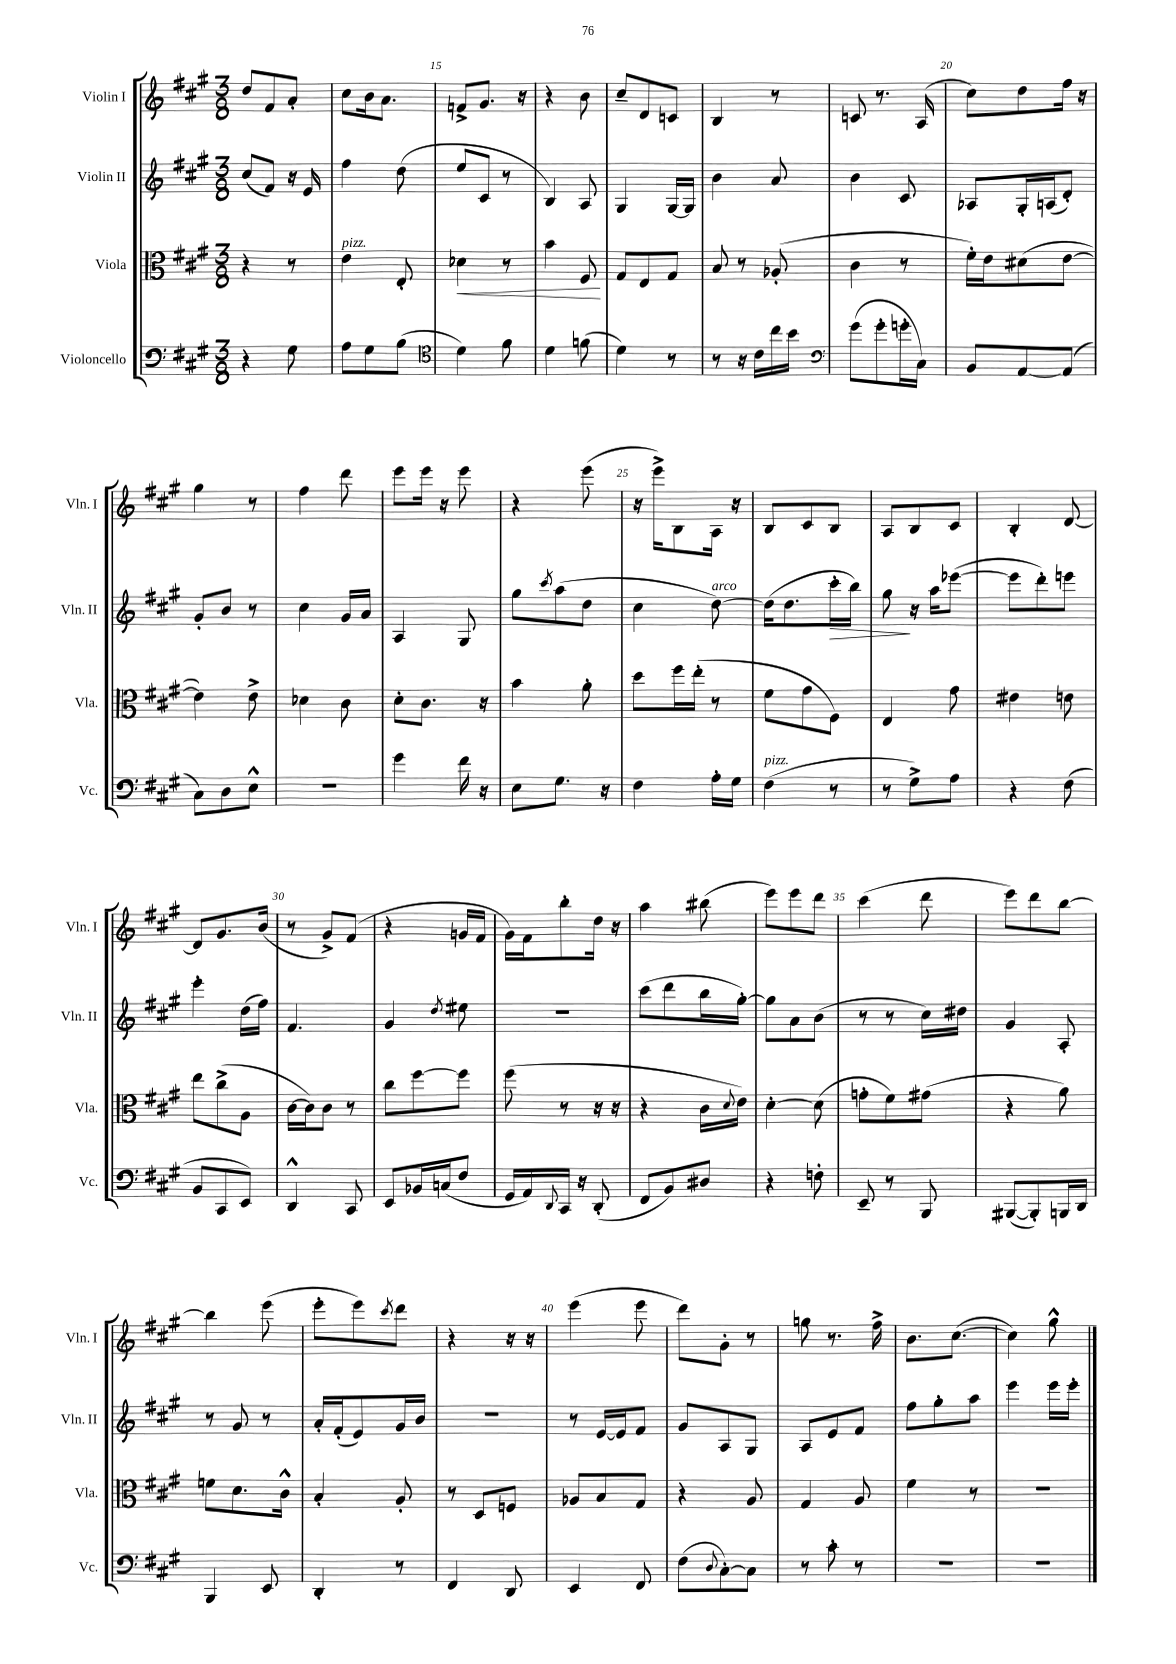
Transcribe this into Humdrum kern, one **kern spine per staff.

**kern	**kern	**kern	**kern
*staff4	*staff3	*staff2	*staff1
*clefF4	*clefC3	*clefG2	*clefG2
*k[f#c#g#]	*k[f#c#g#]	*k[f#c#g#]	*k[f#c#g#]
*M3/8	*M3/8	*M3/8	*M3/8
4r	4r	(8cc#	8dd
.	.	8f#)	8f#
8G#	8r	16r	8a'
.	.	16e	.
=	=	=	=
8A	4e	4ff#	8cc#
8G#	.	.	16b
.	.	.	8.a
(8B	8E'	(8dd	.
=	=	=	=
*clefC4	*	*	*
4d)	4d-	8ee	8f^
.	.	8c#	8.g#
8f#	8r	8r	.
.	.	.	16r
=	=	=	=
4d	4b	4B)	4r
(8f	8F#	8A	8b
=	=	=	=
4d)	8G#	4G#	8cc#~
.	8E	.	8d
8r	8G#	[16G#	8c
.	.	16G#]	.
=	=	=	=
8r	8B	4b	4B
16r	8r	.	.
16c#	.	.	.
16cc#	(8A-'	8a	8r
16b	.	.	.
=	=	=	=
*clefF4	*	*	*
(8g#	4c#	4b	8c
8g#'	.	.	8.r
16g'	8r	8c#	.
16C#)	.	.	(16A
=	=	=	=
8BB	16f#')	8A-	8cc#)
.	16e	.	.
[8AA	(8d#	16G#'	8dd
.	.	(16A	.
(8AA]	[8e	8d')	16ff#
.	.	.	16r
=	=	=	=
8C#)	4e])	8g#'	4gg#
8D	.	8b	.
8E^^	8e^	8r	8r
=	=	=	=
4.r	4d-	4cc#	4ff#
.	8c#	16g#	8ddd
.	.	16a	.
=	=	=	=
4g#	8d'	4A	8eee
.	8.c#	.	16eee
.	.	.	16r
16f#	.	8G#	8eee
16r	16r	.	.
=	=	=	=
8E	4b	8gg#	4r
.	.	8qccc#	.
8.G#	.	(8aa	.
.	8a'	8dd	(8eee
16r	.	.	.
=	=	=	=
4F#	8dd	4cc#	16r
.	.	.	16eee^)
.	16ff#	.	8B
.	(16ee'	.	.
16A'	8r	[8dd)	16A
16G#	.	.	16r
=	=	=	=
(4F#	8f#	(16dd]	8B
.	.	8.dd	.
.	8g#	.	8c#
8r	8F#)	16ccc#'	8B
.	.	16bb)	.
=	=	=	=
8r	4E	8gg#	8A
8G#^)	.	16r	8B
.	.	16aa	.
8A	8g#	([8eee-	8c#
=	=	=	=
4r	4e#	8eee-]	4B'
.	.	8ddd')	.
(8F#	8e	8eee	[8d
=	=	=	=
8BB	8ee	4eee'	8d]
8CC#	(8cc#^	.	8.g#
8EE)	8A	(16dd	.
.	.	16ff#)	(16b
=	=	=	=
4DD^^	[16c#	4.f#	8r
.	16c#])	.	.
.	8c#	.	8g#^)
8CC#	8r	.	(8f#
=	=	=	=
8EE	8cc#	4g#	4r
16BB-	[8ff#	.	.
(16C	.	.	.
.	.	8qdd	.
8F#	8ff#]	8ee#	16g
.	.	.	16f#
=	=	=	=
16GG#	(8ff#	4.r	16g#)
16AA)	.	.	16f#
8qqDD	.	.	.
16CC#	8r	.	8bb'
16r	.	.	.
(8DD'	16r	.	16dd
.	16r	.	16r
=	=	=	=
8FF#	4r	(8ccc#	4aa
8BB)	.	8ddd	.
8D#	16c#	16bb	(8bb#
.	8qqd	.	.
.	16e)	[16gg#')	.
=	=	=	=
4r	[4d'	8gg#]	8eee)
.	.	8a	8eee
8F'	(8d]	(8b	8ddd
=	=	=	=
8EE~	8g'	8r	(4ccc#
8r	8f#)	8r	.
8BBB	(8g#	16cc#)	8ddd
.	.	16dd#	.
=	=	=	=
([8BBB#	4r	4g#	8eee)
8BBB#'])	.	.	8ddd
16BBB	8a)	8A'	[8bb
16DD	.	.	.
=	=	=	=
4BBB	8f	8r	4bb]
.	8.d	8g#	.
8EE	.	8r	(8eee
.	16c#^^	.	.
=	=	=	=
4DD'	4B'	16a'	8eee'
.	.	(16f#'	.
.	.	8e)	8eee)
.	.	.	8qccc#
8r	8A'	16g#	8ddd
.	.	16b	.
=	=	=	=
4FF#	8r	4.r	4r
.	8D	.	.
8DD	8F	.	16r
.	.	.	16r
=	=	=	=
4EE	8A-	8r	(4eee
.	8B	[16e	.
.	.	16e]	.
8FF#	8G#	8f#	8eee
=	=	=	=
(8F#	4r	8g#	8ddd)
8qqD	.	.	.
[8C#')	.	8A	8g#'
8C#]	8A	8G#	8r
=	=	=	=
8r	4G#	8A	8gg
8c#'	.	8e	8.r
8r	8A	8f#	.
.	.	.	16ff#^
=	=	=	=
4.r	4f#	8ff#	8.b
.	.	8gg#'	.
.	.	.	([8.cc#
.	8r	8aa	.
=	=	=	=
4.r	4.r	4eee	4cc#])
.	.	16eee	8gg#^^
.	.	16eee'	.
==	==	==	==
*-	*-	*-	*-
